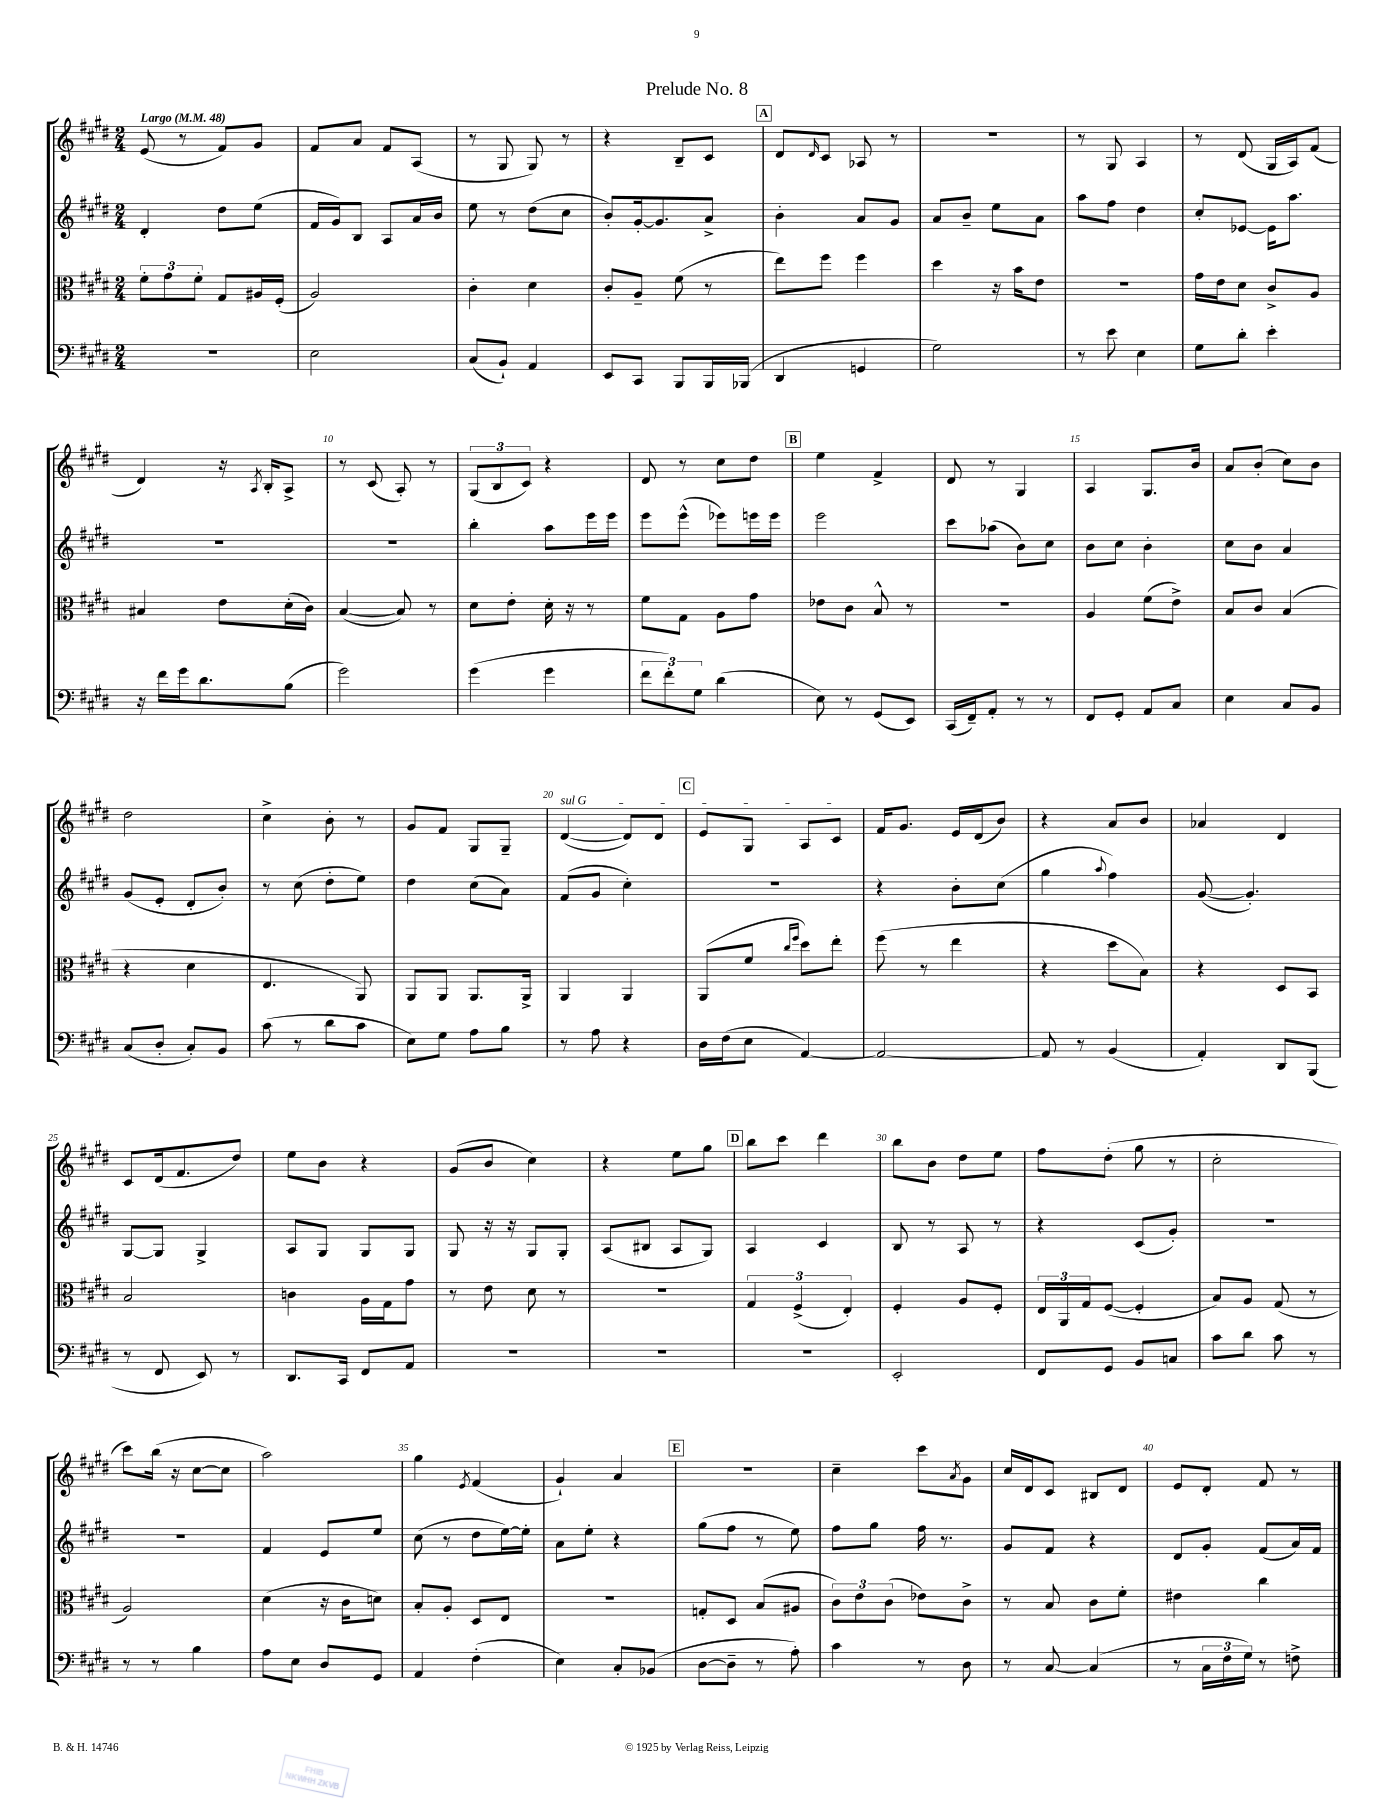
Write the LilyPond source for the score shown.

\header { title = "Prelude No. 8" }
<<
\new StaffGroup <<
\new Staff = "s0" {
    \clef treble \key e \major \numericTimeSignature \time 2/4 \tempo "Largo" 4 = 48
    e'8( r8 fis'8) gis'8 |
    fis'8 a'8 fis'8 a8( |
    r8 gis8 gis8) r8 |
    r4 b8-- cis'8 |
    \mark \markup { \box "A" } dis'8 \grace { dis'16 } cis'8 aes8 r8 |
    r2 |
    r8 gis8 a4 |
    r8 dis'8( gis16 a16) fis'8( |
    dis'4) r16 \acciaccatura { a8 } b16-. a8-> |
    r8 cis'8( a8-.) r8 |
    \tuplet 3/2 { gis8( b8 cis'8) } r4 |
    dis'8 r8 cis''8 dis''8 |
    \mark \markup { \box "B" } e''4 fis'4-> |
    dis'8 r8 gis4 |
    a4 gis8. b'16 |
    a'8 b'8-.( cis''8) b'8 |
    dis''2 |
    cis''4-> b'8-. r8 |
    gis'8 fis'8 gis8 gis8-- |
    \once \override TextSpanner.bound-details.left.text = \markup { \italic "sul G" } dis'4~\startTextSpan( dis'8) dis'8 |
    \mark \markup { \box "C" } e'8 gis8 a8 cis'8\stopTextSpan |
    fis'16 gis'8. e'16 dis'16( b'8) |
    r4 a'8 b'8 |
    aes'4 dis'4 |
    cis'8 dis'16( fis'8. dis''8) |
    e''8 b'8 r4 |
    gis'8( b'8 cis''4) |
    r4 e''8 gis''8 |
    \mark \markup { \box "D" } b''8 cis'''8 dis'''4 |
    b''8 b'8 dis''8 e''8 |
    fis''8 dis''8-.( gis''8 r8 |
    cis''2-. |
    cis'''8) b''16( r16 cis''8~ cis''8 |
    a''2) |
    gis''4 \acciaccatura { e'8 } fis'4( |
    gis'4-!) a'4 |
    \mark \markup { \box "E" } r2 |
    cis''4-- cis'''8 \acciaccatura { a'8 } gis'8 |
    cis''16 dis'16 cis'8 bis8 dis'8 |
    e'8 dis'8-. fis'8 r8 \bar "|." |
}
\new Staff = "s1" {
    \clef treble \key e \major \numericTimeSignature \time 2/4
    dis'4-. dis''8 e''8( |
    fis'16 gis'16) b8 a8 a'16 b'16 |
    e''8 r8 dis''8( cis''8 |
    b'8-.) gis'16~-. gis'8. a'8-> |
    \mark \markup { \box "A" } b'4-. a'8 gis'8 |
    a'8 b'8-- e''8 a'8 |
    a''8 fis''8 dis''4 |
    cis''8-. ees'8~ ees'16 a''8. |
    R2 |
    r2 |
    b''4-. a''8 e'''16 e'''16 |
    e'''8 e'''8-^( ees'''8) e'''16 e'''16 |
    \mark \markup { \box "B" } e'''2 |
    cis'''8 aes''8( b'8) cis''8 |
    b'8 cis''8 b'4-. |
    cis''8 b'8 a'4 |
    gis'8( e'8-. dis'8-. b'8-.) |
    r8 cis''8( dis''8-. e''8) |
    dis''4 cis''8( a'8) |
    fis'8( gis'8 cis''4-.) |
    \mark \markup { \box "C" } r2 |
    r4 b'8-. cis''8( |
    gis''4 \appoggiatura { a''8 } fis''4) |
    gis'8~( gis'4.-.) |
    gis8~ gis8 gis4-> |
    a8 gis8 gis8 gis8 |
    gis8 r16 r16 gis8 gis8-. |
    a8( bis8 a8 gis8) |
    \mark \markup { \box "D" } a4 cis'4 |
    b8 r8 a8 r8 |
    r4 cis'8( gis'8-.) |
    R2 |
    r2 |
    fis'4 e'8 e''8 |
    cis''8( r8 dis''8 e''16~) e''16-. |
    a'8 e''8-. r4 |
    \mark \markup { \box "E" } gis''8( fis''8 r8 e''8) |
    fis''8 gis''8 fis''16 r8. |
    gis'8 fis'8 r4 |
    dis'8 gis'8-. fis'8( a'16) fis'16 \bar "|." |
}
\new Staff = "s2" {
    \clef alto \key e \major \numericTimeSignature \time 2/4
    \tuplet 3/2 { fis'8-. gis'8 fis'8-. } gis8 ais16 fis16-.( |
    a2) |
    cis'4-. dis'4 |
    cis'8-. a8-- fis'8( r8 |
    \mark \markup { \box "A" } e''8) fis''8 fis''4 |
    dis''4 r16 b'16 e'8 |
    R2 |
    gis'16 e'16 dis'8 cis'8-> a8 |
    bis4 e'8 dis'16-.( cis'16) |
    b4~( b8) r8 |
    dis'8 e'8-. dis'16-. r16 r8 |
    fis'8 gis8 a8 gis'8 |
    \mark \markup { \box "B" } ees'8 cis'8 b8-^ r8 |
    r2 |
    a4 fis'8( e'8->) |
    b8 cis'8 b4( |
    r4 dis'4 |
    e4. a,8) |
    a,8 a,8 a,8. a,16-> |
    a,4 a,4 |
    \mark \markup { \box "C" } a,8( fis'8 \grace { cis''16 fis''16 } dis''8) e''8-. |
    fis''8( r8 e''4 |
    r4 dis''8 b8) |
    r4 dis8 b,8 |
    b2 |
    c'4 a16 gis16 gis'8 |
    r8 e'8 dis'8 r8 |
    R2 |
    \mark \markup { \box "D" } \tuplet 3/2 { gis4 fis4->( e4-.) } |
    fis4-. a8 fis8-. |
    \tuplet 3/2 { e16 a,16 gis16 } fis8~( fis4-. |
    b8) a8 gis8( r8 |
    a2) |
    dis'4( r16 cis'16 d'8) |
    b8-. a8-. dis8 e8 |
    R2 |
    \mark \markup { \box "E" } g8-. dis8 b8( ais8 |
    \tuplet 3/2 { cis'8) e'8 cis'8( } ees'8) cis'8-> |
    r8 b8 cis'8 fis'8-. |
    eis'4 cis''4 \bar "|." |
}
\new Staff = "s3" {
    \clef bass \key e \major \numericTimeSignature \time 2/4
    R2 |
    e2 |
    cis8( b,8-!) a,4 |
    e,8 cis,8 b,,8 b,,16 bes,,16( |
    \mark \markup { \box "A" } dis,4 g,4 |
    gis2) |
    r8 e'8 e4 |
    gis8 dis'8-. e'4-. |
    r16 fis'16 gis'16 dis'8. b8( |
    gis'2) |
    gis'4( gis'4 |
    \tuplet 3/2 { fis'8 fis'8-.) gis8 } dis'4( |
    \mark \markup { \box "B" } e8) r8 gis,8( e,8) |
    cis,16( fis,16--) a,8-. r8 r8 |
    fis,8 gis,8-. a,8 cis8 |
    e4 cis8 b,8 |
    cis8( dis8-. cis8-.) b,8 |
    cis'8( r8 dis'8 cis'8 |
    e8) gis8 a8 b8 |
    r8 a8 r4 |
    \mark \markup { \box "C" } dis16 fis16( e8 a,4~) |
    a,2~ |
    a,8 r8 b,4( |
    a,4-.) dis,8 b,,8( |
    r8 fis,8 e,8) r8 |
    dis,8. cis,16 fis,8 a,8 |
    R2 |
    R2 |
    \mark \markup { \box "D" } R2 |
    e,2-. |
    fis,8 gis,8 b,8 c8 |
    cis'8 dis'8 cis'8 r8 |
    r8 r8 b4 |
    a8 e8 dis8 gis,8 |
    a,4 fis4-.( |
    e4) cis8-. bes,8( |
    \mark \markup { \box "E" } dis8~ dis8-- r8 a8-.) |
    cis'4 r8 dis8 |
    r8 cis8~ cis4( |
    r8 \tuplet 3/2 { cis16 fis16 gis16) } r8 f8-> \bar "|." |
}
>>
>>
\layout { \context { \Score \override BarNumber.break-visibility = ##(#f #t #t) barNumberVisibility = #(every-nth-bar-number-visible 5) } }
